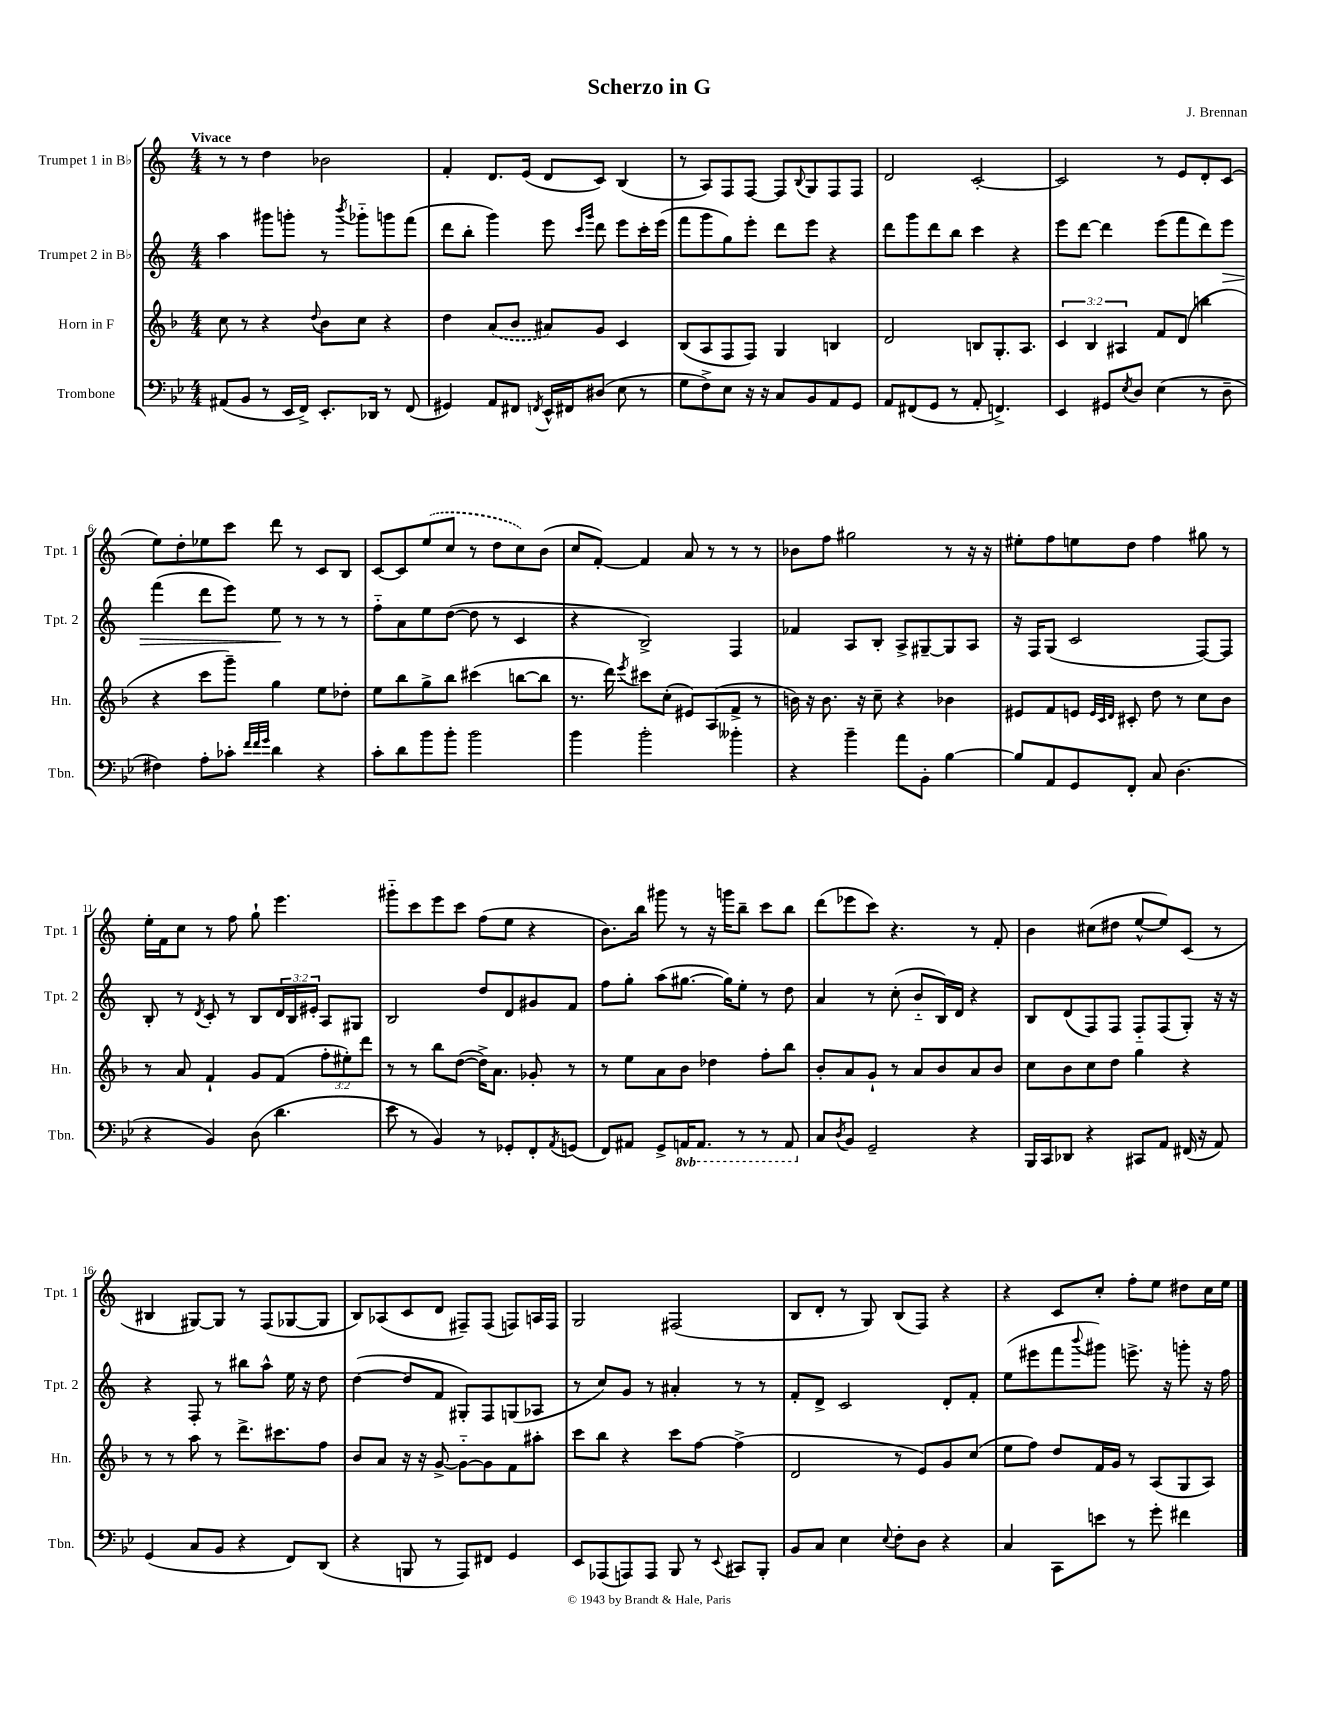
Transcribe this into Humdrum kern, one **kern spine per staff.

**kern	**kern	**kern	**dynam	**kern
*part4	*part3	*part2	*part2	*part1
*staff4	*staff3	*staff2	*staff2	*staff1
*I"Trombone	*I"Horn in F	*I"Trumpet 2 in B♭	*	*I"Trumpet 1 in B♭
*I'Tbn.	*I'Hn.	*I'Tpt. 2	*	*I'Tpt. 1
*clefF4	*clefG2	*clefG2	*	*clefG2
*k[b-e-]	*k[b-]	*k[]	*	*k[]
*M4/4	*M4/4	*M4/4	*	*M4/4
=1	=1	=1	=1	=1
!	!	!	!	!LO:TX:a:B:t=Vivace
(8AA#X/L	8cc\	4aa\	.	8r
8BB-/J	8r	.	.	8r
8r	4r	8ggg#X\L	.	4dd\
16EE-/LL	.	8gggn'\J	.	.
16FF^/JJ)	.	.	.	.
.	8qqdd/	.	.	.
8.EE-'/L	8b-\L	8r	.	2b-X\
.	.	8qbbb/	.	.
.	8cc\J	8ggg-X\L	.	.
16DD-X/Jk	.	.	.	.
8r	4r	8gggn\	.	.
(8FF/	.	(8fff\J	.	.
=2	=2	=2	=2	=2
4GG#X/)	4dd\	8ddd\L	.	4f'/
.	.	8bb'\J	.	.
8AA/L	(8a/L	4ggg\)	.	8.d/L
8FF#X/J	8b-/J	.	.	.
.	.	.	.	(16e/Jk
8qFFn/	.	.	.	.
16EE-^^/LL	8a#X/L)	8eee\	.	8d/L
16FF#X/J	.	.	.	.
.	.	16qqccc/LL	.	.
.	.	16qqggg/JJ	.	.
(8D#X/J	8g/J	8ddd\	.	8c/J)
8E-\	4c/	8eee\L	.	(4B/
8r	.	16ccc'\L	.	.
.	.	(16eee\JJ	.	.
=3	=3	=3	=3	=3
8G\L	(8B-/L	8fff\L	.	8r
8F^\)	8A/	8ggg\	.	8A/L)
8E-\J	8F/	8gg\)	.	8F/
16r	8F/J)	8eee'\J	.	[8F/J
16r	.	.	.	.
8C/L	4G/	8ddd\L	.	8F/L]
.	.	.	.	8qqB/
8BB-/	.	8eee\J	.	8G/
8AA/	4Bn/	4r	.	8F/
8GG/J	.	.	.	8F/J
=4	=4	=4	=4	=4
8AA/L	2d/	8ddd\L	.	2d/
(8FF#X/	.	8ggg\	.	.
8GG/J	.	8ddd\	.	.
8r	.	8bb\J	.	.
8AA'/	8Bn/L	4ccc\	.	[2c'/
4.FFn^/)	8.G'/	.	.	.
.	.	4r	.	.
.	8.A/J	.	.	.
=5	=5	=5	=5	=5
4EE-/	6c/	8eee\L	.	2c/]
.	.	[8ddd\J	.	.
.	6B-/	.	.	.
8GG#X/L	.	4ddd\]	.	.
.	6A#X/	.	.	.
8qE-/	.	.	.	.
8D/J	.	.	.	.
(4E-\	8f/L	(8eee\L	.	8r
.	(8d/J	8fff\	.	8e/L
8r	4bbn\	8ddd\)	.	8d'/
!	!	!	!LO:HP:b	!
8D~\	.	8eee\J	>	(8c/J
!!LO:LB:g=z
=6	=6	=6	=6	=6
4F#X\)	4r	(4fff\	.	8ee\L)
.	.	.	.	8dd'\
8A'\L	8ccc\L	8ddd\L	.	8ee-X\
8c-X'\J	8ggg~\J)	8eee\J)	.	8ccc\J
32qqf/LLL	.	.	.	.
32qqf/	.	.	.	.
32qqg/JJJ	.	.	.	.
4d\	4gg\	8ee\	.	8ddd\
.	.	8r	]	8r
4r	8ee\L	8r	.	8c/L
.	8dd-X'\J	8r	.	8B/J
=7	=7	=7	=7	=7
8c'\L	8ee\L	8ff\L	.	[8c/L
8d\	8bb-\	8a\	.	8c/]
8b-\	8gg^\	8ee\	.	(8ee/
8b-'\J	8bb-\J	([8dd\J	.	8cc/J
2b-\	(4ccc#X\	8dd\]	.	8r
.	.	8r	.	8dd\L
.	[8bbn\L	4c/	.	8cc\)
.	8bb\J]	.	.	(8b\J
=8	=8	=8	=8	=8
4b-\	8.r	4r	.	8cc/L
.	.	.	.	[8f'/J)
.	16ddd\)	.	.	.
.	8qeee/	.	.	.
2b-'\	8ccc#X\L	2B^/)	.	4f/]
.	(8cc'\J	.	.	.
.	8e#X/L)	.	.	8a/
.	(8A/	.	.	8r
4b--X'\	8f^/J	4F/	.	8r
.	8r	.	.	8r
=9	=9	=9	=9	=9
4r	16bn\)	4f-X/	.	8b-X\L
.	16r	.	.	.
.	8.b\	.	.	8ff\J
4b-~\	.	8A/L	.	2gg#X\
.	16r	.	.	.
.	8cc~\	8B'/J	.	.
8a\L	4r	8A^/L	.	.
8BB-'\J	.	[8G#X~/	.	.
[4B-\	4b-X\	8G#/]	.	8r
.	.	8A/J	.	16r
.	.	.	.	16r
=10	=10	=10	=10	=10
8B-/L]	8e#X/L	16r	.	8ee#X'\L
.	.	16F/KL	.	.
8AA/	8f/	(8G/J	.	8ff\
8GG/	8en/J	2c/	.	8een\
.	32qqe/LLL	.	.	.
.	32qqc/	.	.	.
.	32qqd/JJJ	.	.	.
8FF'/J	8c#X'/	.	.	8dd\J
8C/	8dd\	.	.	4ff\
(4.D\	8r	.	.	.
.	8cc\L	[8F/L)	.	8gg#X\
.	8b-\J	8F/J]	.	8r
!!LO:LB:g=z
=11	=11	=11	=11	=11
4r	8r	8B'/	.	16ee'\LL
.	.	.	.	16f\J
.	8a/	8r	.	8cc\J
.	.	8qd/	.	.
4BB-/)	4f`/	8c'/	.	8r
.	.	8r	.	8ff\
(8D\	8g/L	8B/L	.	8gg`\
4.d\	(8f/J	24d/L	.	4.eee\
.	.	24B/	.	.
.	.	24e#X'/JJ	.	.
.	12ff'\L	8A/L	.	.
.	12ee#X'\)	.	.	.
.	.	8G#X/J	.	.
.	12ddd\J	.	.	.
=12	=12	=12	=12	=12
8e-\	8r	2B/	.	8ggg#X\L
8r	8r	.	.	8ccc\
4BB-/)	8bb-\L	.	.	8eee\
.	([8dd\J	.	.	8ccc\J
8r	16dd^\KL])	8dd/L	.	(8ff\L
.	8.a\J	.	.	.
8GG-X'/L	.	8d/	.	8ee\J
8FF'/	8g-X'/	8g#X/	.	4r
8qAA/	.	.	.	.
(8GGn/J	8r	8f/J	.	.
=13	=13	=13	=13	=13
8FF/L)	8r	8ff\L	.	8.b\L)
8AA#X/J	8ee\L	8gg'\J	.	.
.	.	.	.	16bb\Jk
8GG^/L	8a\	(8aa\L	.	8ggg#X\
*8ba	*	*	*	*
16AAAn/K	8b-\J	[8.gg#X\J	.	8r
8.AAA/J	.	.	.	.
.	4dd-X\	.	.	16r
.	.	16gg#\KL])	.	16gggn\KL
8r	.	8ee'\J	.	8bb~\J
8r	8ff'\L	8r	.	8ccc\L
8AAA/	8bb-\J	8dd\	.	8bb\J
=14	=14	=14	=14	=14
*X8ba	*	*	*	*
8C/L	8b-'/L	4a/	.	(8ddd\L
8qD/	.	.	.	.
8BB-/J	8a/	.	.	8eee-X\
2GG~/	8g`/J	8r	.	8ccc\J)
.	8r	(8cc'\	.	4.r
.	8a/L	8b/L	.	.
.	8b-/	16B/L)	.	.
.	.	16d/JJ	.	.
4r	8a/	4r	.	8r
.	8b-/J	.	.	8f'/
=15	=15	=15	=15	=15
16BBB-/LL	8cc\L	8B/L	.	4b\
16CC/J	.	.	.	.
8DD-X/J	8b-\	(8d/	.	.
4r	8cc\	8F/)	.	(8cc#X\L
.	8dd\J	8F/J	.	8dd#X\J
8CC#X/L	4gg\	8F/L	.	[8ee^^/L
8AA/J	.	(8F/	.	8ee/])
(16FF#X/	4r	8G'/J)	.	(8c/J
16r	.	.	.	.
8AA/)	.	16r	.	8r
.	.	16r	.	.
!!LO:LB:g=z
=16	=16	=16	=16	=16
(4GG/	8r	4r	.	4B#X/
.	8r	.	.	.
8C/L	8aa\	8F'/	.	[8G#X/L)
8BB-/J	8r	8r	.	8G#/J]
4r	8.ddd^\L	8bb#X\L	.	8r
.	.	8aa^^\J	.	(8F/L
.	8.ccc#X\	.	.	.
8FF/L)	.	16ee\	.	[8G-X/
.	.	16r	.	.
(8DD/J	8ff\J	8dd\	.	8G-/J]
=17	=17	=17	=17	=17
4r	8b-/L	([4dd\	.	8B/L)
.	8a/J	.	.	(8A-X/
8BBBn/	16r	8dd/L]	.	8c/
.	16r	.	.	.
8r	[8g^/	8f/J	.	8d/J
8AAA/L)	8g\L_	8G#X'/L)	.	8F#X~/L)
8FF#X/J	8g\]	8F/	.	(8F#/J
4GG/	8f\	(8Gn/	.	8Fn/L)
.	8aa#X'\J	8A-X/J	.	16An/L
.	.	.	.	16F/JJ
=18	=18	=18	=18	=18
8EE-/L	8ccc\L	8r	.	2G/
(8AAA-X/	8bb-\J	8cc/L)	.	.
8AAAn/)	4r	8g/J	.	.
8AAA/J	.	8r	.	.
8BBB-/	8ccc\L	4a#X'/	.	(2F#X/
8r	[8ff\J	.	.	.
8qqEE-/	.	.	.	.
8CC#X/L	(4ff^\]	8r	.	.
8BBB-'/J	.	8r	.	.
=19	=19	=19	=19	=19
8BB-/L	2d/	8f'/L	.	8B/L
8C/J	.	8d^/J	.	8d'/J
4E-\	.	2c/	.	8r
.	.	.	.	8G/)
8qqE-/	.	.	.	.
8F'\L	8r	.	.	(8B/L
8D\J	8e/L)	.	.	8F/J)
4r	8g/	8d'/L	.	4r
.	(8cc/J	8f'/J	.	.
=20	=20	=20	=20	=20
4C/	8ee\L	(8ee\L	.	4r
.	8ff\J)	8eee#X\	.	.
8CC\L	8dd/L	8fff\	.	8c/L
.	.	8qqbbb/	.	.
8en\J	16f/L	8ggg#X\J)	.	8cc'/J
.	16g/JJ	.	.	.
8r	8r	8.eeen^\	.	8ff'\L
8g'\	(8A/L	.	.	8ee\J
.	.	16r	.	.
4f#X\	8G/	8gggn'\	.	8dd#X\L
.	8A/J)	16r	.	16cc\L
.	.	16ff\	.	16ee\JJ
==	==	==	==	==
*-	*-	*-	*-	*-
